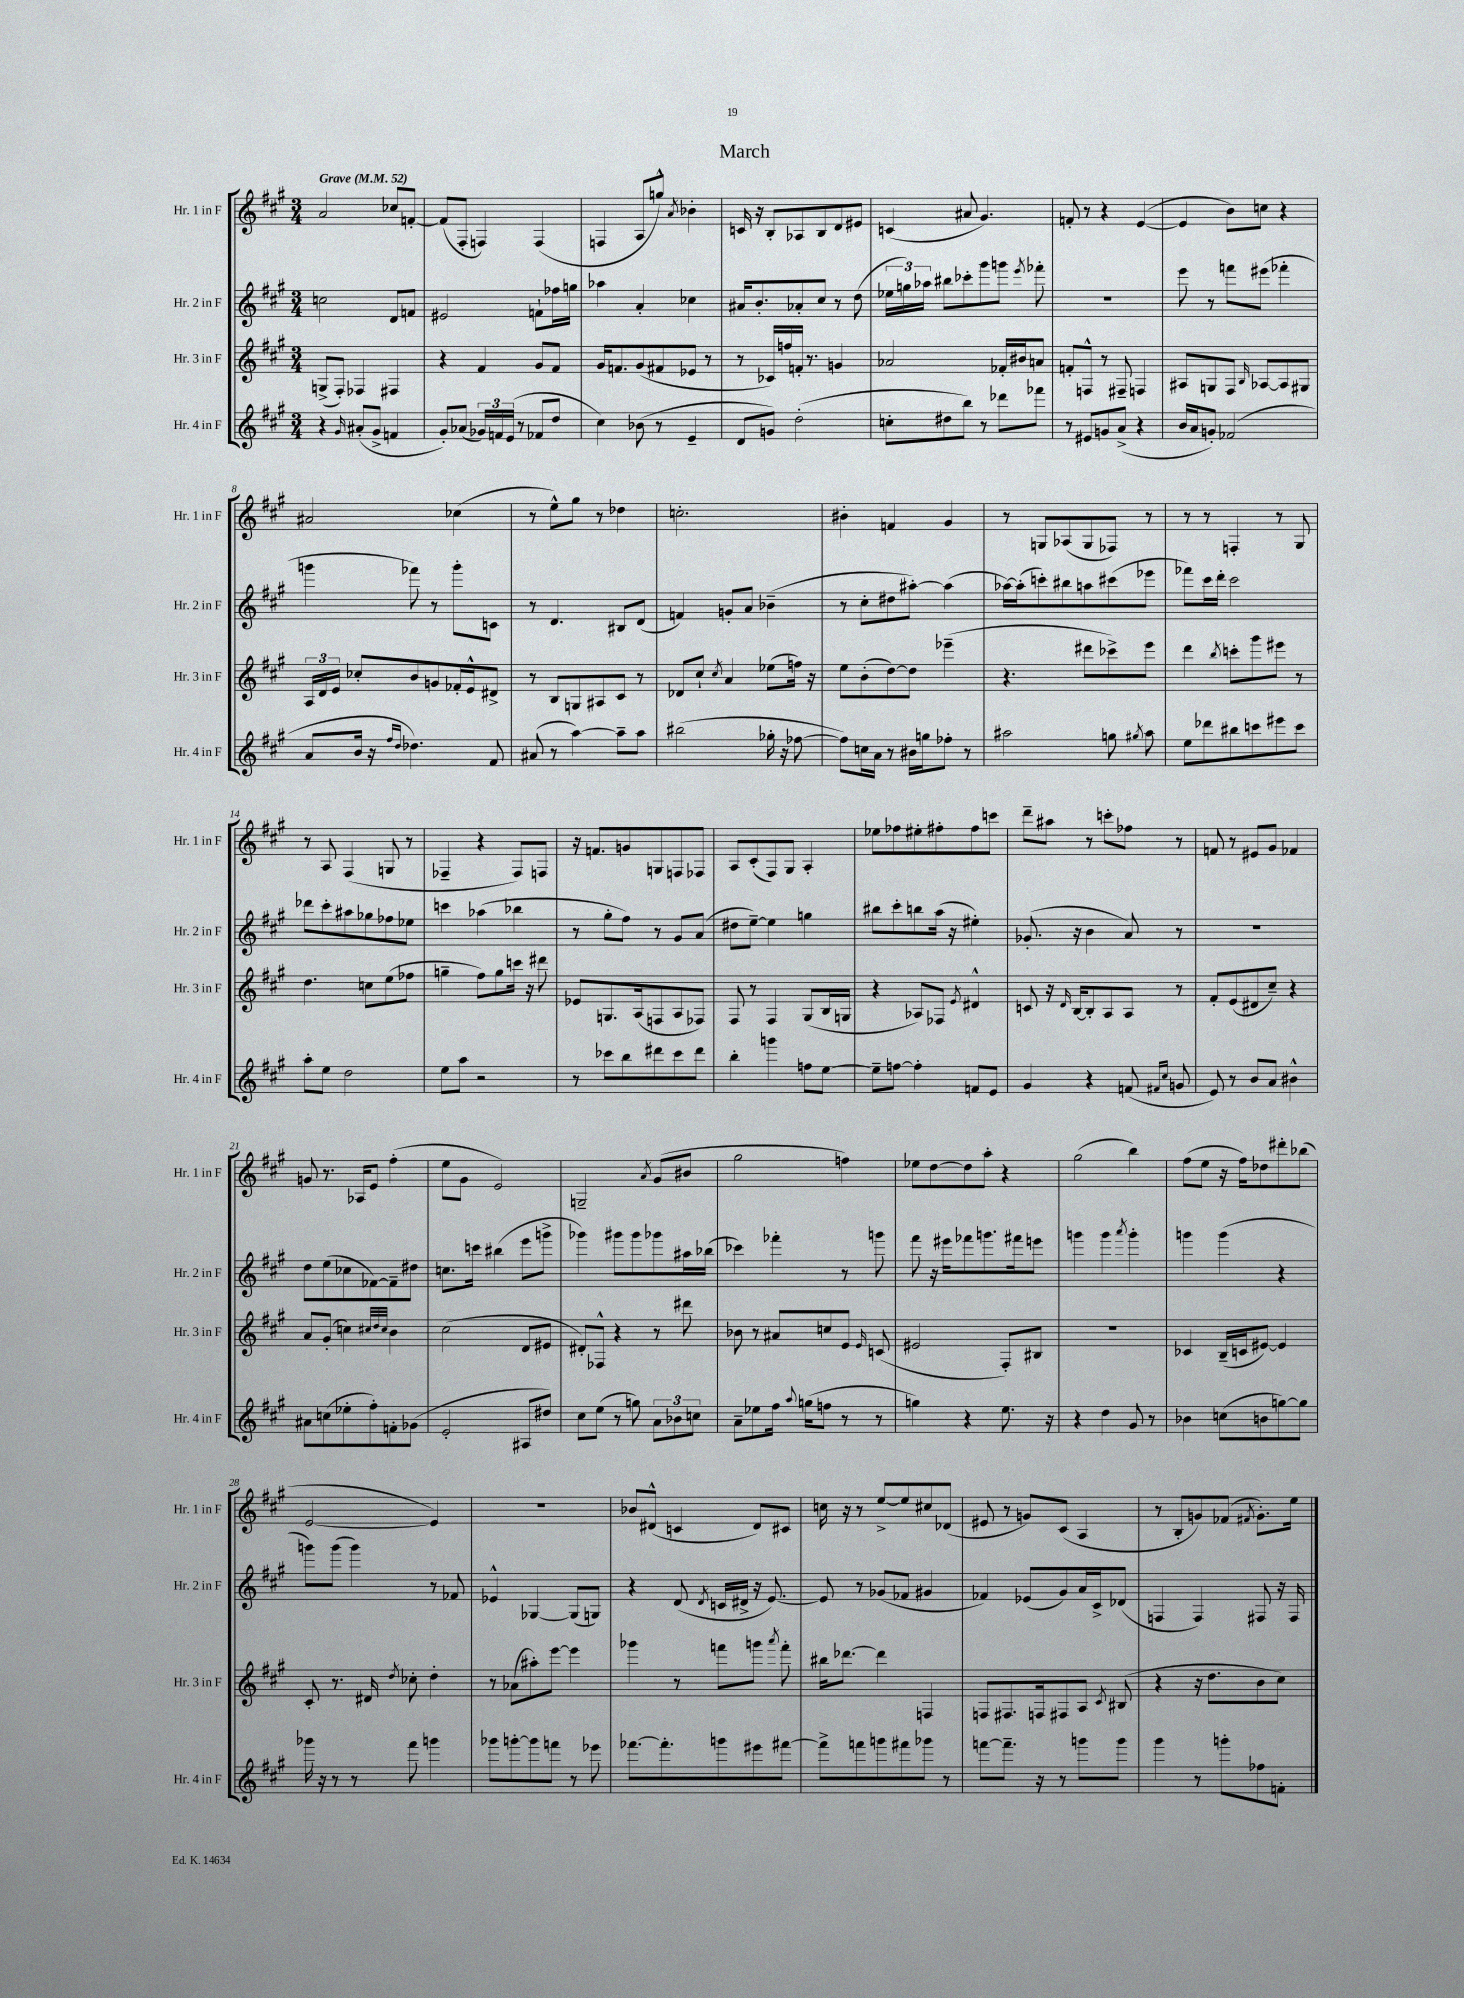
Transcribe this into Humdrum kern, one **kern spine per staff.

**kern	**kern	**kern	**kern
*staff4	*staff3	*staff2	*staff1
*clefG2	*clefG2	*clefG2	*clefG2
*k[f#c#g#]	*k[f#c#g#]	*k[f#c#g#]	*k[f#c#g#]
*M3/4	*M3/4	*M3/4	*M3/4
*MM52	*MM52	*MM52	*MM52
4r	(8G^/L	2cc\	2a/
.	8F#'/J)	.	.
16qqg#/	.	.	.
(8a#'/L	4F-/	.	.
8g#^/J	.	.	.
4f/	4F#/	8d/L	8cc-/L
.	.	8f/J	[8f'/J
=	=	=	=
8g#'/L)	4r	2e#/	(8f/]L
(8a-/J	.	.	8F#'/J
24g-/LL)	4f#/	.	4F/)
24f/	.	.	.
(24e/JJ	.	.	.
8r	.	.	.
8f-/L	8g#/L	8f`\L	(4F/
8dd/J	8f#/J	16ff-\L	.
.	.	16gg\JJ	.
=	=	=	=
4cc#\)	16g#/LK	4aa-\	4F/
.	8.f/	.	.
(8b-\	(8g#/	4a'/	8A/L
8r	8f#/	.	8gg^^/J)
.	.	.	8qa/
4e~/	8e-/J	4cc-\	4b-'\
.	8r	.	.
=	=	=	=
8d/L	8r	16a#/LK	16c/
.	.	8.b'/	16r
8g/J)	16c-/LL)	.	8B'/L
.	16ff/	.	.
(2dd'\	16f'/JJ	8a-'/	8A-/
.	8.r	.	.
.	.	8cc#/J	8B/
.	4g/	8r	8d/
.	.	(8dd\	8e#/J
=	=	=	=
8cc'\L	2a-/	24ee-\LL	(4c/
.	.	24gg\)	.
.	.	24aa-\JJ	.
8dd#\	.	8bb#\L	.
8bb\J)	.	8ccc-'\	8a#/
8r	.	8ggg#\	4.g#/)
8ddd-\L	16f-'/LL	8ggg\J	.
.	16b#/J	.	.
.	.	8qeee/	.
8fff-\J	8a/J	8fff-'\	.
=	=	=	=
8r	8f'/L	2.r	8f'/
8e#/L	8F^^/J	.	8r
8g/	8r	.	4r
(8a^/J	8F#~/	.	.
4r	4F/	.	([4e/
=	=	=	=
16b/LL	8A#/L	8eee\	4e/]
16a/J	.	.	.
8g'/J)	8G/	8r	.
(2f-/	8F#/J	8fff\L	8b\L)
.	16qqB/	.	.
.	[8A-/L	(8eee#\J	8cc\J
.	8A-/]	4fff-'\	4r
.	8G#/J	.	.
=	=	=	=
8a/L	24A/LL	4ggg\	2a#/
.	24d/	.	.
.	24e/JJ	.	.
16b/Jk	8cc-'/L	.	.
16r	.	.	.
16qqff#/LL	.	.	.
16qqdd/JJ	.	.	.
4.dd-\)	8b/	8fff-\)	.
.	8g/	8r	.
.	16f-'/L	8ggg'\L	(4cc-\
.	16e^^/J	.	.
8f#/	8d#^/J	8c\J	.
=	=	=	=
(8a#/	8r	8r	8r
8r	8B/L	4.d/	8ee^^\L)
[4aa\)	8G/	.	8gg#\J
.	8A#/	.	8r
8aa~\]L	8c#/J	8B#/L	4dd-\
8aa\J	8r	(8d/J	.
=	=	=	=
(2bb#\	8d-/L	4f/)	2.cc'\
.	8cc#`/J	.	.
.	8qcc#/	.	.
.	4a/	8g'/L	.
.	.	8a/J	.
16gg-'\	(8ee-\L	(4b-~\	.
16r	.	.	.
[8ff-\	16ff\Jk)	.	.
.	16r	.	.
=	=	=	=
8ff-\]L)	8ee\L	8r	4b#'\
16cc\L	(8b'\	8cc#'\L	.
16a\JJ	.	.	.
8r	[8dd\)	8dd#\	4f/
16b#\LL	8dd\]J	[8aa#'\J)	.
16gg\J	.	.	.
8ff-'\J	(4eee-~\	(4aa#\]	4g#/
8r	.	.	.
=	=	=	=
2aa#\	4.r	[16aa-\LL)	8r
.	.	(16aa-'\]J	.
.	.	8ccc'\)	8G/L
.	.	8bb#\	(8A-/
.	8ddd#\L	8aa\	8G/
8gg\	8ccc-^\)	(8ccc#\	8F-/J)
8qgg#/	.	.	.
8aa#\	8eee\J	8eee-\J	8r
=	=	=	=
8ee\L	4ddd\	8fff-\L)	8r
8ddd-\	.	16ccc#\L	8r
.	.	16ddd'\JJ	.
.	8qbb/	.	.
8bb#\	8ccc'\L	2ccc#\	4F'/
8ccc\	8ggg#\	.	.
8eee#\	8eee#\J	.	8r
8ccc\J	8r	.	8G#/
=	=	=	=
8aa'\L	4.dd\	8ddd-\L	8r
8ee\J	.	8ccc#'\	8A/
2dd\	.	8aa#\	(4F#/
.	8cc\L	8gg-\	.
.	(8ee\	8ff-\	8G/
.	8ff-\J	8ee-\J	8r
=	=	=	=
8ee\L	4gg~\	4ccc\	4F-~/
8aa\J	.	.	.
2r	8ff#\L)	(4aa-\	4r
.	8gg\	.	.
.	16ccc\Jk	4bb-\	8F-/L)
.	16r	.	.
.	8ddd#\	.	8F/J
=	=	=	=
8r	8e-/L	8r	16r
.	.	.	8.f/L
8ccc-\L	8.G/	8gg#'\L	.
8bb\	.	8ff#\J)	8g/
.	(16A/k	.	.
8ddd#\	8F/	8r	8G/
8ccc-\	8A/	8g#/L	8F/
8ddd#\J	8F-/J)	(8a/J	8F-/J
=	=	=	=
4bb'\	8F#/	8dd#\L	8A/L
.	8r	[8ee~\J)	(8c#'/
4ggg\	4F#/	4ee\]	8F#/)
.	.	.	8G#/J
8ff\L	(8G#/L	4gg\	4A'/
[8ee\J	16B/L	.	.
.	16G/JJ	.	.
=	=	=	=
8ee~\]L	4r	8bb#\L	8ee-\L
[8ff\J	.	8ccc#'\	8ff-\
4ff'\]	8A-/L)	8bb\	8ee#'\
.	8F-/J	(16aa\Jk	8ff#'\
.	.	16r	.
.	8qe/	.	.
8f/L	4d#^^/	4ee#'\)	8ff#\
8e/J	.	.	8ccc\J
=	=	=	=
4g#/	8c/	(8.g-'/	8ddd~\L
.	16r	.	8aa#\J
.	16qqd/	.	.
.	[16B/LK	16r	.
4r	8B'/]	4b\	8r
.	8A/	.	8ccc'\L
(8f/	8A/J	8a/)	8ff-\J
16qqf#/LL	.	.	.
16qqcc#/JJ	.	.	.
8g/	8r	8r	8r
=	=	=	=
8e/)	8f#'/L	2.r	8f/
8r	(8e/	.	8r
8b/L	8d#/	.	8e#/L
8a/J	8cc#~/J)	.	8g#/J
4b#^^\	4r	.	4f-/
=	=	=	=
8a#\L	8a/L	8dd\L	8g/
(8cc\	(8g#'/J	(8ee\	8.r
8ee-'\	4cc\)	8cc-\	.
.	.	.	16A-/LK
8ff#'\)	.	[8f-\)	8e/J
.	32qqcc#/LLL	.	.
.	32qqdd/	.	.
.	32qqcc#/JJJ	.	.
8f'\	4b\	8f-~\]	(4ff#'\
(8g-\J	.	8dd#\J	.
=	=	=	=
2e'/	(2cc#\	8.cc\L	8ee\L
.	.	.	8g#\J
.	.	16ccc\Jk	.
.	.	(4bb#\	2e/)
8A#/L	8d/L	8eee\L	.
8dd#/J)	8e#/J	8ggg^\J	.
=	=	=	=
8cc#\L	8d#'/L)	4ggg-\)	2G~/
(8ee\J	8F-^^/J	.	.
8r	4r	8ggg#\L	.
8gg\)	.	8ggg#\	.
.	.	.	8qa/
12a\L	8r	8ggg-\	(8g#/L
12b-\	.	.	.
.	8ddd#\	16aa#\L	8b#/J
12cc\J	.	.	.
.	.	(16bb-\JJ	.
=	=	=	=
8a~\L	8b-\	4ccc-\)	2gg#\
8ee-\	8r	.	.
16ff#\Jk	8a#/L	4fff-'\	.
8qqaa/	.	.	.
(16gg\LK	.	.	.
8ff\J	8cc/	.	.
8r	8e/J	8r	4ff\)
.	16qqe/	.	.
8r	(8c/	8ggg\	.
=	=	=	=
4gg\)	2e#/	8fff#\	8ee-\L
.	.	16r	[8dd\
.	.	16eee#\LK	.
4r	.	8fff-\	8dd\]
.	.	8.ggg\	8aa'\J
8.ee\	8F#'/L)	.	4r
.	.	16fff#\k	.
.	8B#/J	8eee\J	.
16r	.	.	.
=	=	=	=
4r	2.r	4ggg\	(2gg#\
4dd\	.	4ggg\	.
.	.	8qaaa/	.
8g#/	.	4ggg'\	4bb\)
8r	.	.	.
=	=	=	=
4b-\	4c-/	4ggg\	(8ff#\L
.	.	.	8ee\J
(8cc\L	(16B~/LL	(4ggg\	16r
.	16c/J	.	16ff#\LK)
8b\	[8e#/J)	.	8dd-\
[8gg\)	4e#/]	4r	8ddd#'\
8gg\]J	.	.	(8bb-\J
=	=	=	=
16ggg-\	8c#'/	8ggg\L)	[2e/
16r	.	.	.
8r	8.r	(8ggg\J	.
8r	.	4ggg\)	.
.	16d#/	.	.
.	8qdd/	.	.
8fff#\	8cc-'\	.	.
4ggg\	4dd'\	8r	4e/])
.	.	8f-/	.
=	=	=	=
8ggg-\L	8r	4e-^^/	2.r
[8ggg'\	(8a-\L	.	.
8ggg\]	8aa#'\)	[4G-/	.
8fff\J	[8eee\J	.	.
8r	4eee\]	(8G-/]L	.
8eee-\	.	8G/J)	.
=	=	=	=
[8.fff-\L	4ggg-\	4r	8b-/L
.	.	.	(8d#^^/J
8.fff-'\]	.	.	.
.	8r	(8d/	4c/
.	.	8qd/	.
8ggg\	8fff\L	16c/LL	.
.	.	16d#^/JJ	.
8eee#\	8ggg\J	16r	8d#/L)
.	.	[8.e/)	.
.	8qaaa/	.	.
[8fff#\J	8fff'\	.	8c#/J
=	=	=	=
8fff#^\]L	16bb#\LK	8e/]	16cc\
.	[8.ddd-\J	.	16r
8fff\	.	8r	8r
8ggg\	4ddd-\]	(8g-/L	[8ee^/L
8fff#\	.	8f-/J	8ee/]
8ggg-\J	4F/	4g#/	8cc#/
8r	.	.	(8d-/J
=	=	=	=
[8fff\L	8F/L	4f-/)	8e#/
8.fff~\]J	8.F#/	.	8r
.	.	(8e-/L	8g/L)
16r	16F/k	.	.
8r	8F#/	8g#/)	(8c#/J
8ggg\L	8A/J	16a/L	4A/
.	.	16c#^/J	.
.	8qc#/	.	.
8ggg\J	(8B#/	(8d-/J	.
=	=	=	=
4ggg#\	4r	4F/	8r
.	.	.	8B'/L
8r	16r	4F/)	8g/)
.	8.dd\L	.	.
8ggg'\L	.	.	(8f-/J
.	.	.	8qf#/
8ff-\	8b\	8F#/	8.g'\L)
8f'\J	8cc#\J)	16r	.
.	.	16F#/	16ee\Jk
==	==	==	==
*-	*-	*-	*-
